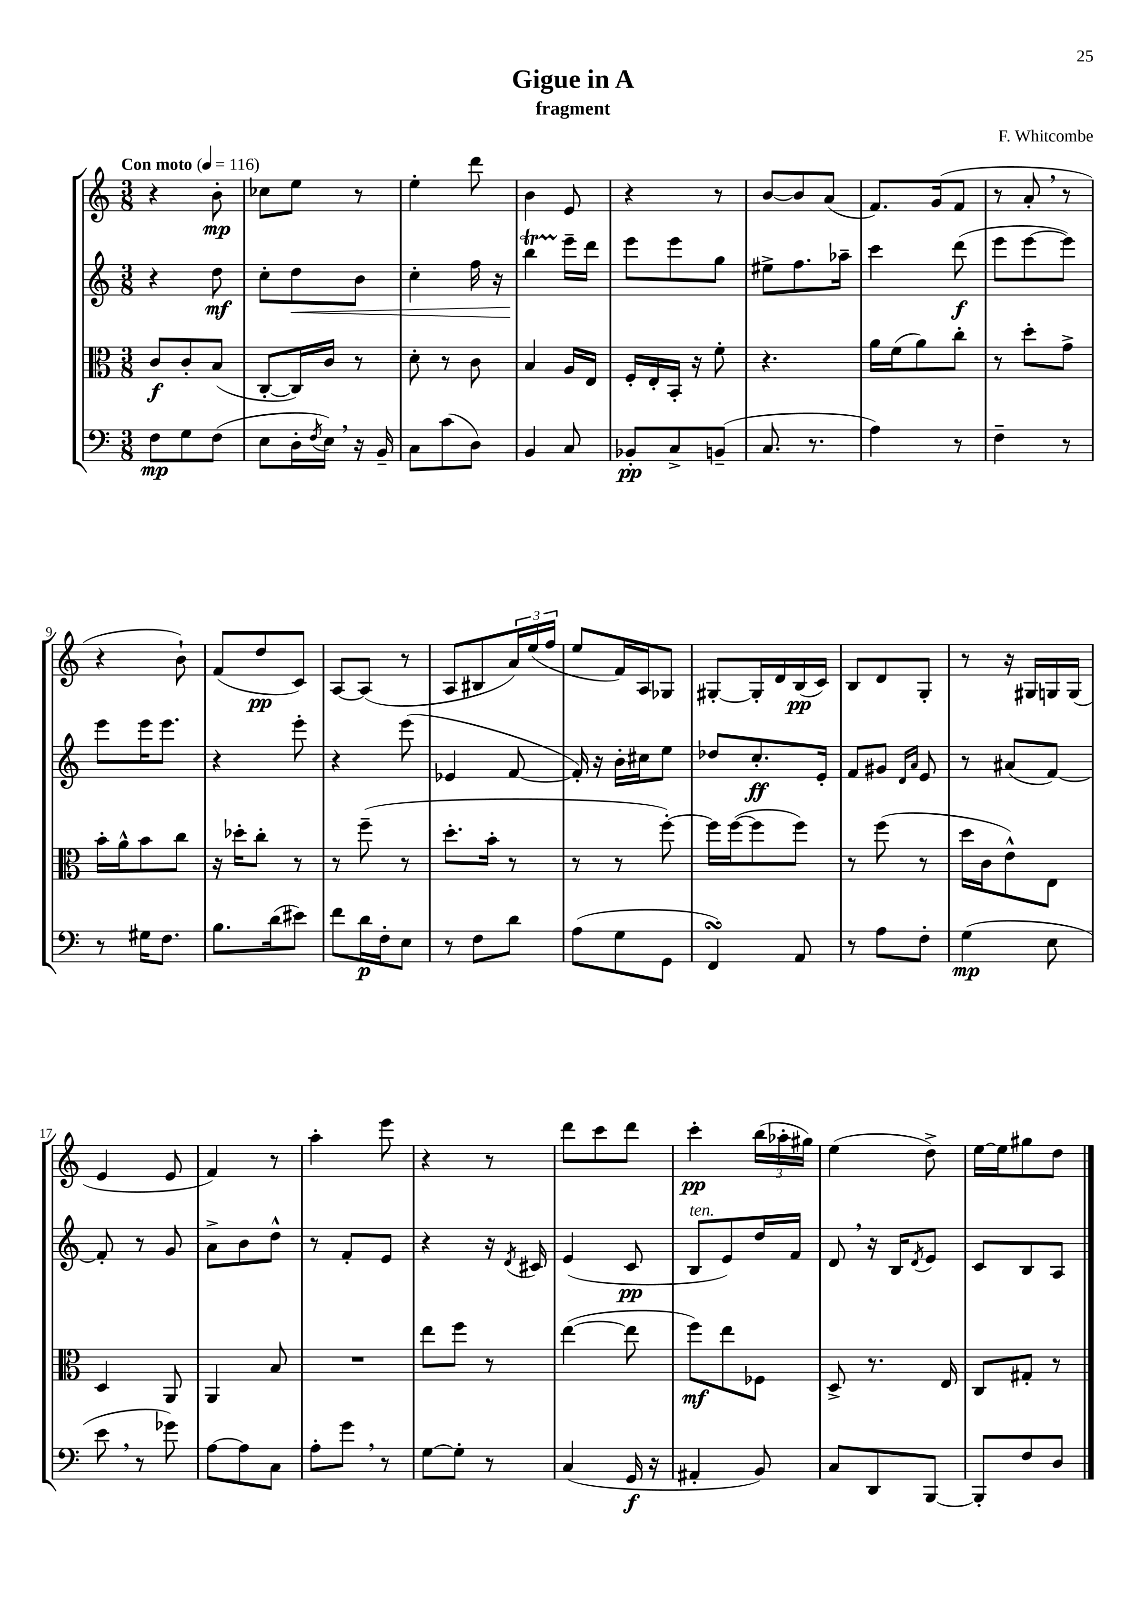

**kern	**kern	**kern	**kern
*staff4	*staff3	*staff2	*staff1
*clefF4	*clefC3	*clefG2	*clefG2
*k[]	*k[]	*k[]	*k[]
*M3/8	*M3/8	*M3/8	*M3/8
*MM116	*MM116	*MM116	*MM116
8F	8c	4r	4r
8G	8c'	.	.
(8F	(8B	8dd	8b'
=	=	=	=
8E	[8C'	8cc'	8cc-
16D'	16C])	8dd	8ee
8qF	.	.	.
16E)	16c	.	.
16r	8r	8b	8r
16BB~	.	.	.
=	=	=	=
8C	8d'	4cc'	4ee'
(8c	8r	.	.
8D)	8c	16ff	8ddd
.	.	16r	.
=	=	=	=
4BB	4B	4bb	4b
8C	16A	16eee~	8e
.	16E	16ddd	.
=	=	=	=
8BB-'	16F'	8eee	4r
.	16E'	.	.
8C^	16BB'	8eee	.
.	16r	.	.
(8BB~	8f'	8gg	8r
=	=	=	=
8.C	4.r	8ee#^	[8b
.	.	8.ff	8b]
8.r	.	.	.
.	.	.	(8a
.	.	16aa-~	.
=	=	=	=
4A)	16a	4ccc	8.f)
.	(16f	.	.
.	8a)	.	.
.	.	.	(16g
8r	8cc'	(8ddd	8f
=	=	=	=
4F~	8r	8eee	8r
.	8dd'	[8eee	8a'
8r	8g^	8eee])	8r
=	=	=	=
8r	16b'	8eee	4r
.	16a^^	.	.
16G#	8b	16eee	.
8.F	.	8.eee	.
.	8cc	.	8b`)
=	=	=	=
8.B	16r	4r	(8f
.	16dd-'	.	.
.	8cc'	.	8dd
(16d	.	.	.
8e#)	8r	8eee'	8c)
=	=	=	=
8f	8r	4r	[8A
16d	(8ff~	.	(8A]
16F'	.	.	.
8E	8r	(8eee	8r
=	=	=	=
8r	8.dd'	4e-	8A
8F	.	.	8B#
.	16b'	.	.
8d	8r	[8f	24a)
.	.	.	(24ee
.	.	.	24ff
=	=	=	=
(8A	8r	16f'])	8ee
.	.	16r	.
8G	8r	16b'	16f)
.	.	16cc#	16A
8GG	[8ff')	8ee	8G-
=	=	=	=
4FF)	16ff]	8dd-	[8G#'
.	([16ff	.	.
.	8ff]	8.cc'	16G#']
.	.	.	16d
8AA	8ff)	.	(16B
.	.	16e'	16c)
=	=	=	=
8r	8r	8f	8B
8A	(8ff	8g#	8d
.	.	16qqd	.
.	.	16qqa	.
8F'	8r	8e	8G'
=	=	=	=
(4G	16dd	8r	8r
.	16c	.	.
.	8e^^)	(8a#	16r
.	.	.	16G#
8E	8E	[8f)	16G
.	.	.	(16G
=	=	=	=
8e	4D	8f']	4e
8r	.	8r	.
8g-)	8AA	8g	8e
=	=	=	=
[8A	4AA	8a^	4f)
8A]	.	8b	.
8C	8B	8dd^^	8r
=	=	=	=
8A'	4.r	8r	4aa'
8g	.	8f'	.
8r	.	8e	8eee
=	=	=	=
[8G	8ee	4r	4r
8G']	8ff	.	.
8r	8r	16r	8r
.	.	8qd	.
.	.	16c#	.
=	=	=	=
(4C	([4ee	(4e	8ddd
.	.	.	8ccc
16GG	8ee]	8c	8ddd
16r	.	.	.
=	=	=	=
4AA#'	8ff)	8B	4ccc'
.	8ee	8e)	.
8BB)	8F-	16dd	(24bb
.	.	.	24aa-'
.	.	16f	.
.	.	.	24gg#)
=	=	=	=
8C	8D^	8d	(4ee
8DD	8.r	16r	.
.	.	16B	.
.	.	8qd	.
[8BBB	.	8e	8dd^)
.	16E	.	.
=	=	=	=
8BBB']	8C	8c	[16ee
.	.	.	16ee]
8F	8G#'	8B	8gg#
8D	8r	8A	8dd
==	==	==	==
*-	*-	*-	*-
